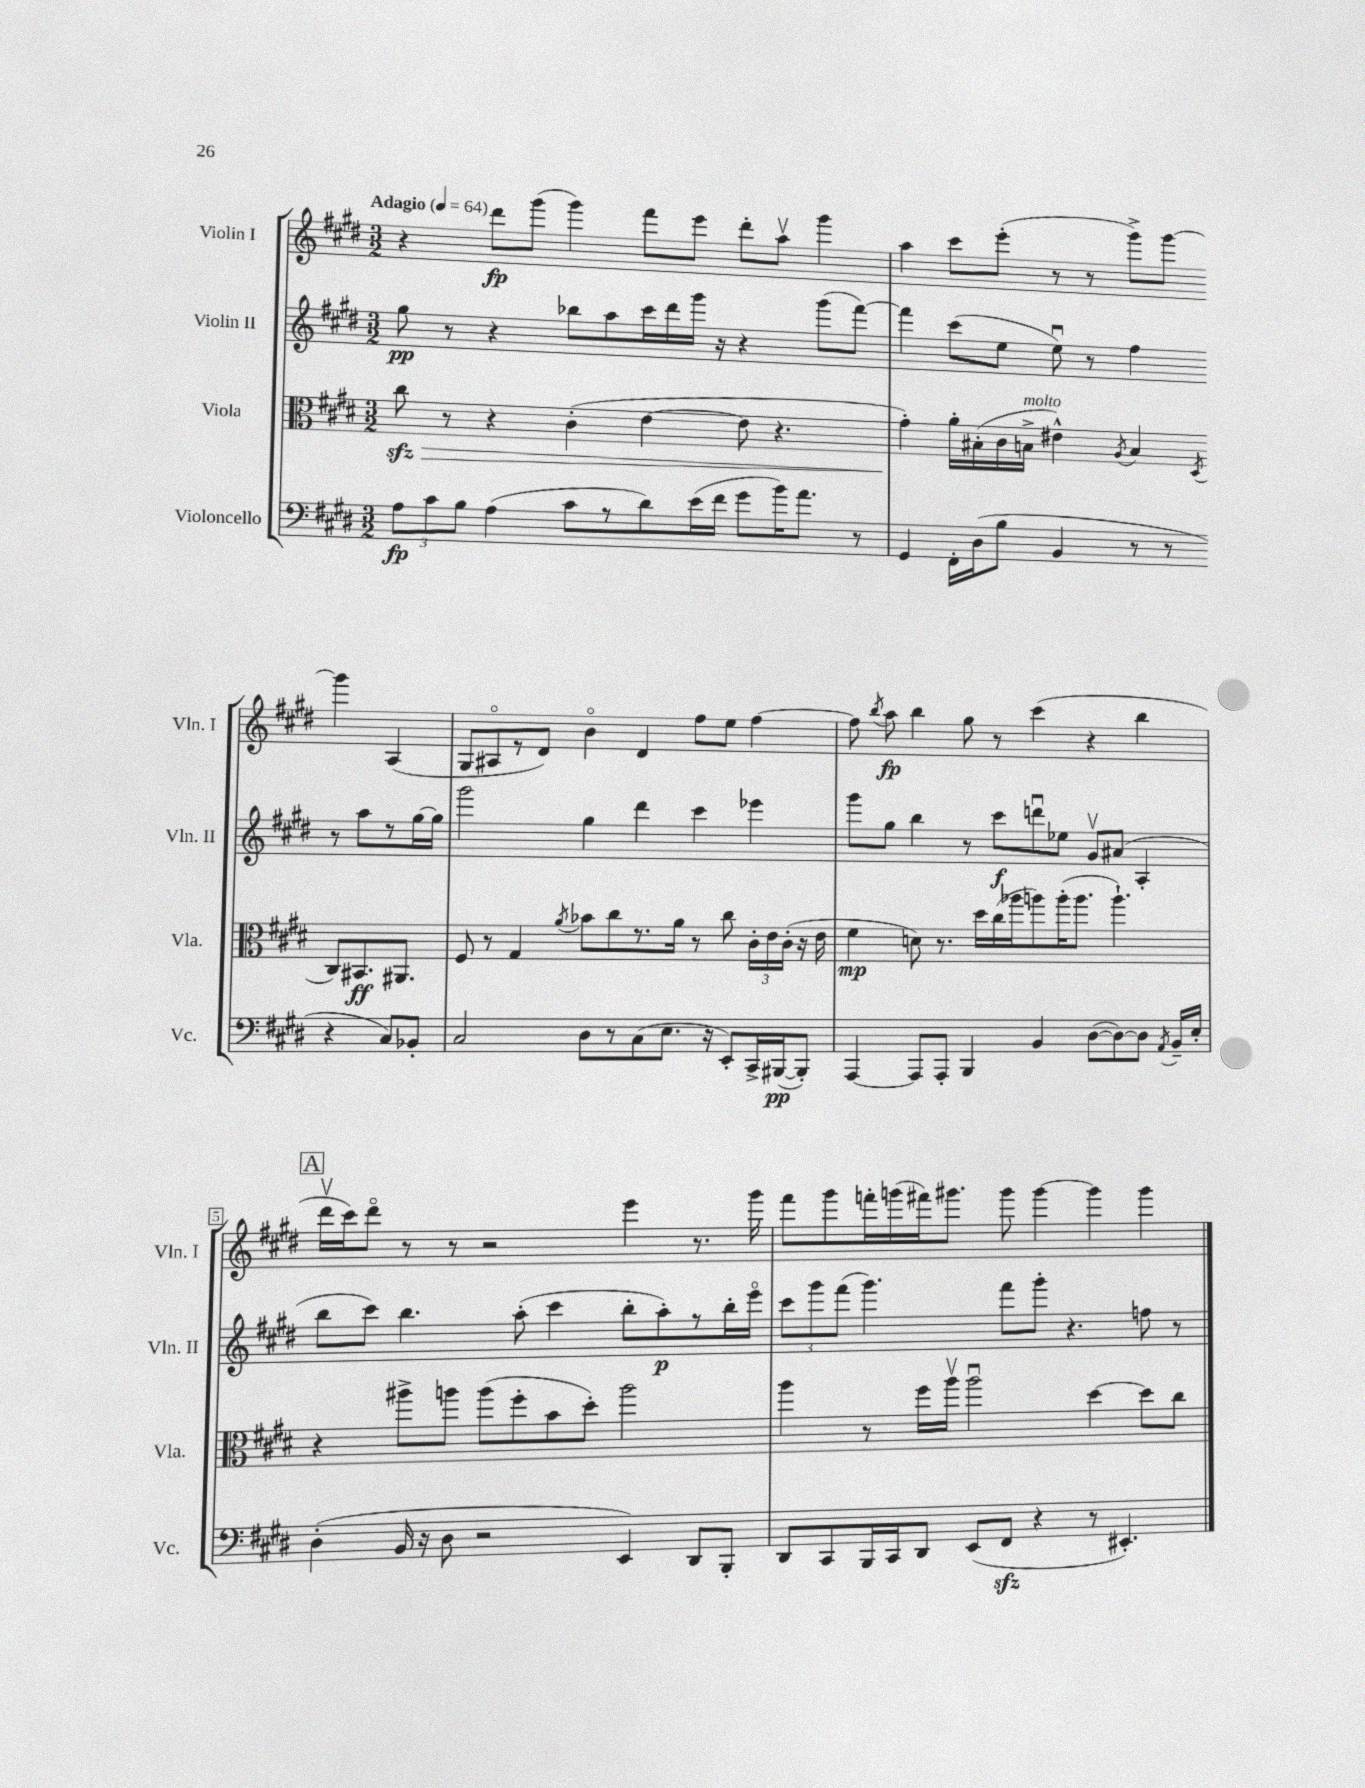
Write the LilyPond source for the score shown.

<<
\new StaffGroup <<
\new Staff = "s0" \with { instrumentName = "Violin I" shortInstrumentName = "Vln. I" } {
    \clef treble \key e \major \numericTimeSignature \time 3/2 \tempo "Adagio" 4 = 64
    \autoBeamOff r4 dis'''8[\fp gis'''8]( gis'''4) fis'''8[ e'''8] dis'''8[-. a''8]\upbow gis'''4 |
    a''4 cis'''8[ e'''8]-.( r8 r8 gis'''8[->) gis'''8]~ gis'''4 a4( |
    gis8[ ais8\flageolet r8 dis'8]) b'4\flageolet dis'4 fis''8[ e''8] fis''4~ |
    fis''8 \acciaccatura { b''8 } a''8\fp b''4 gis''8 r8 cis'''4( r4 b''4 |
    \mark \markup { \box "A" } dis'''16[\upbow cis'''16) dis'''8]\flageolet r8 r8 r2 e'''4 r8. gis'''16 |
    fis'''8[ gis'''8 f'''16-. g'''16( fis'''16) gis'''8.] gis'''8 gis'''4~ gis'''4 gis'''4 \bar "|." |
}
\new Staff = "s1" \with { instrumentName = "Violin II" shortInstrumentName = "Vln. II" } {
    \clef treble \key e \major \numericTimeSignature \time 3/2
    \autoBeamOff gis''8\pp r8 r4 bes''8[ a''8 cis'''16 dis'''16 gis'''16] r16 r4 gis'''8[( fis'''8]~) |
    fis'''4 cis'''8[( e''8] e''8\downbow) r8 fis''4 r8 a''8[ r8 gis''16~ gis''16] |
    gis'''2 gis''4 dis'''4 cis'''4 ees'''4 |
    gis'''8[ gis''8] b''4 r8 cis'''8[\f d'''8\downbow ees''8] gis'8[\upbow ais'8]( a4-. |
    \mark \markup { \box "A" } b''8[ cis'''8]) b''4. a''8-.( cis'''4 b''8[-. a''8-.\p) r8 b''16-. e'''16]\flageolet |
    \tuplet 3/2 { cis'''8[ gis'''8 fis'''8]( } gis'''4.) fis'''8[ gis'''8]-. r4. f''8 r8 \bar "|." |
}
\new Staff = "s2" \with { instrumentName = "Viola" shortInstrumentName = "Vla." } {
    \clef alto \key e \major \numericTimeSignature \time 3/2
    \autoBeamOff cis''8\sfz\> r8 r4 cis'4-.( e'4~ e'8 r4. |
    gis'4-.\!) a'16[-. bis16-.( cis'16 b16]->^\markup { \italic "molto" } eis'4-^) \acciaccatura { a8 } b4 \acciaccatura { dis8 } cis8[ bis,8.\ff ais,8.] |
    fis8 r8 gis4 \acciaccatura { a'8 } bes'8[ cis''8 r8. a'16] r8 cis''8 \tuplet 3/2 { cis'16[-. e'16 cis'16]-.( } r16 e'16 |
    fis'4\mp d'8) r8. dis''16[ cis''16( aes''16 a''8) a''16-.( a''8.] a''4.-!) |
    \mark \markup { \box "A" } r4 ais''8[-> a''8] a''8[( fis''8-. b'8 dis''8]-.) a''2 |
    a''4 r8 fis''16[ a''16]\upbow a''2\downbow dis''4~ dis''8[ cis''8] \bar "|." |
}
\new Staff = "s3" \with { instrumentName = "Violoncello" shortInstrumentName = "Vc." } {
    \clef bass \key e \major \numericTimeSignature \time 3/2
    \autoBeamOff \tuplet 3/2 { a8[\fp cis'8 b8] } a4( cis'8[ r8 dis'8) e'16( fis'16] gis'8[ b'16) a'8.] r8 |
    gis,4 fis,16[-. dis16( b8] b,4 r8 r8 r4 cis8[) bes,8]-. |
    cis2 dis8[ r8 cis8( e8.] r16 e,8[-.) cis,16-> bis,,16~\pp( bis,,8]-.) |
    a,,4~ a,,8[ a,,8]-. b,,4 b,4 dis8[~( dis8~) dis8] \acciaccatura { a,8 } b,16[-- e16]-. |
    \mark \markup { \box "A" } dis4-.( b,16 r16 dis8 r2 e,4) dis,8[ b,,8]-. |
    dis,8[ cis,8 b,,16 cis,16 dis,8] e,8[( fis,8]\sfz r4 r8 eis,4.-.) \bar "|." |
}
>>
>>
\layout { \context { \Score \override BarNumber.stencil = #(make-stencil-boxer 0.1 0.3 ly:text-interface::print) } }
